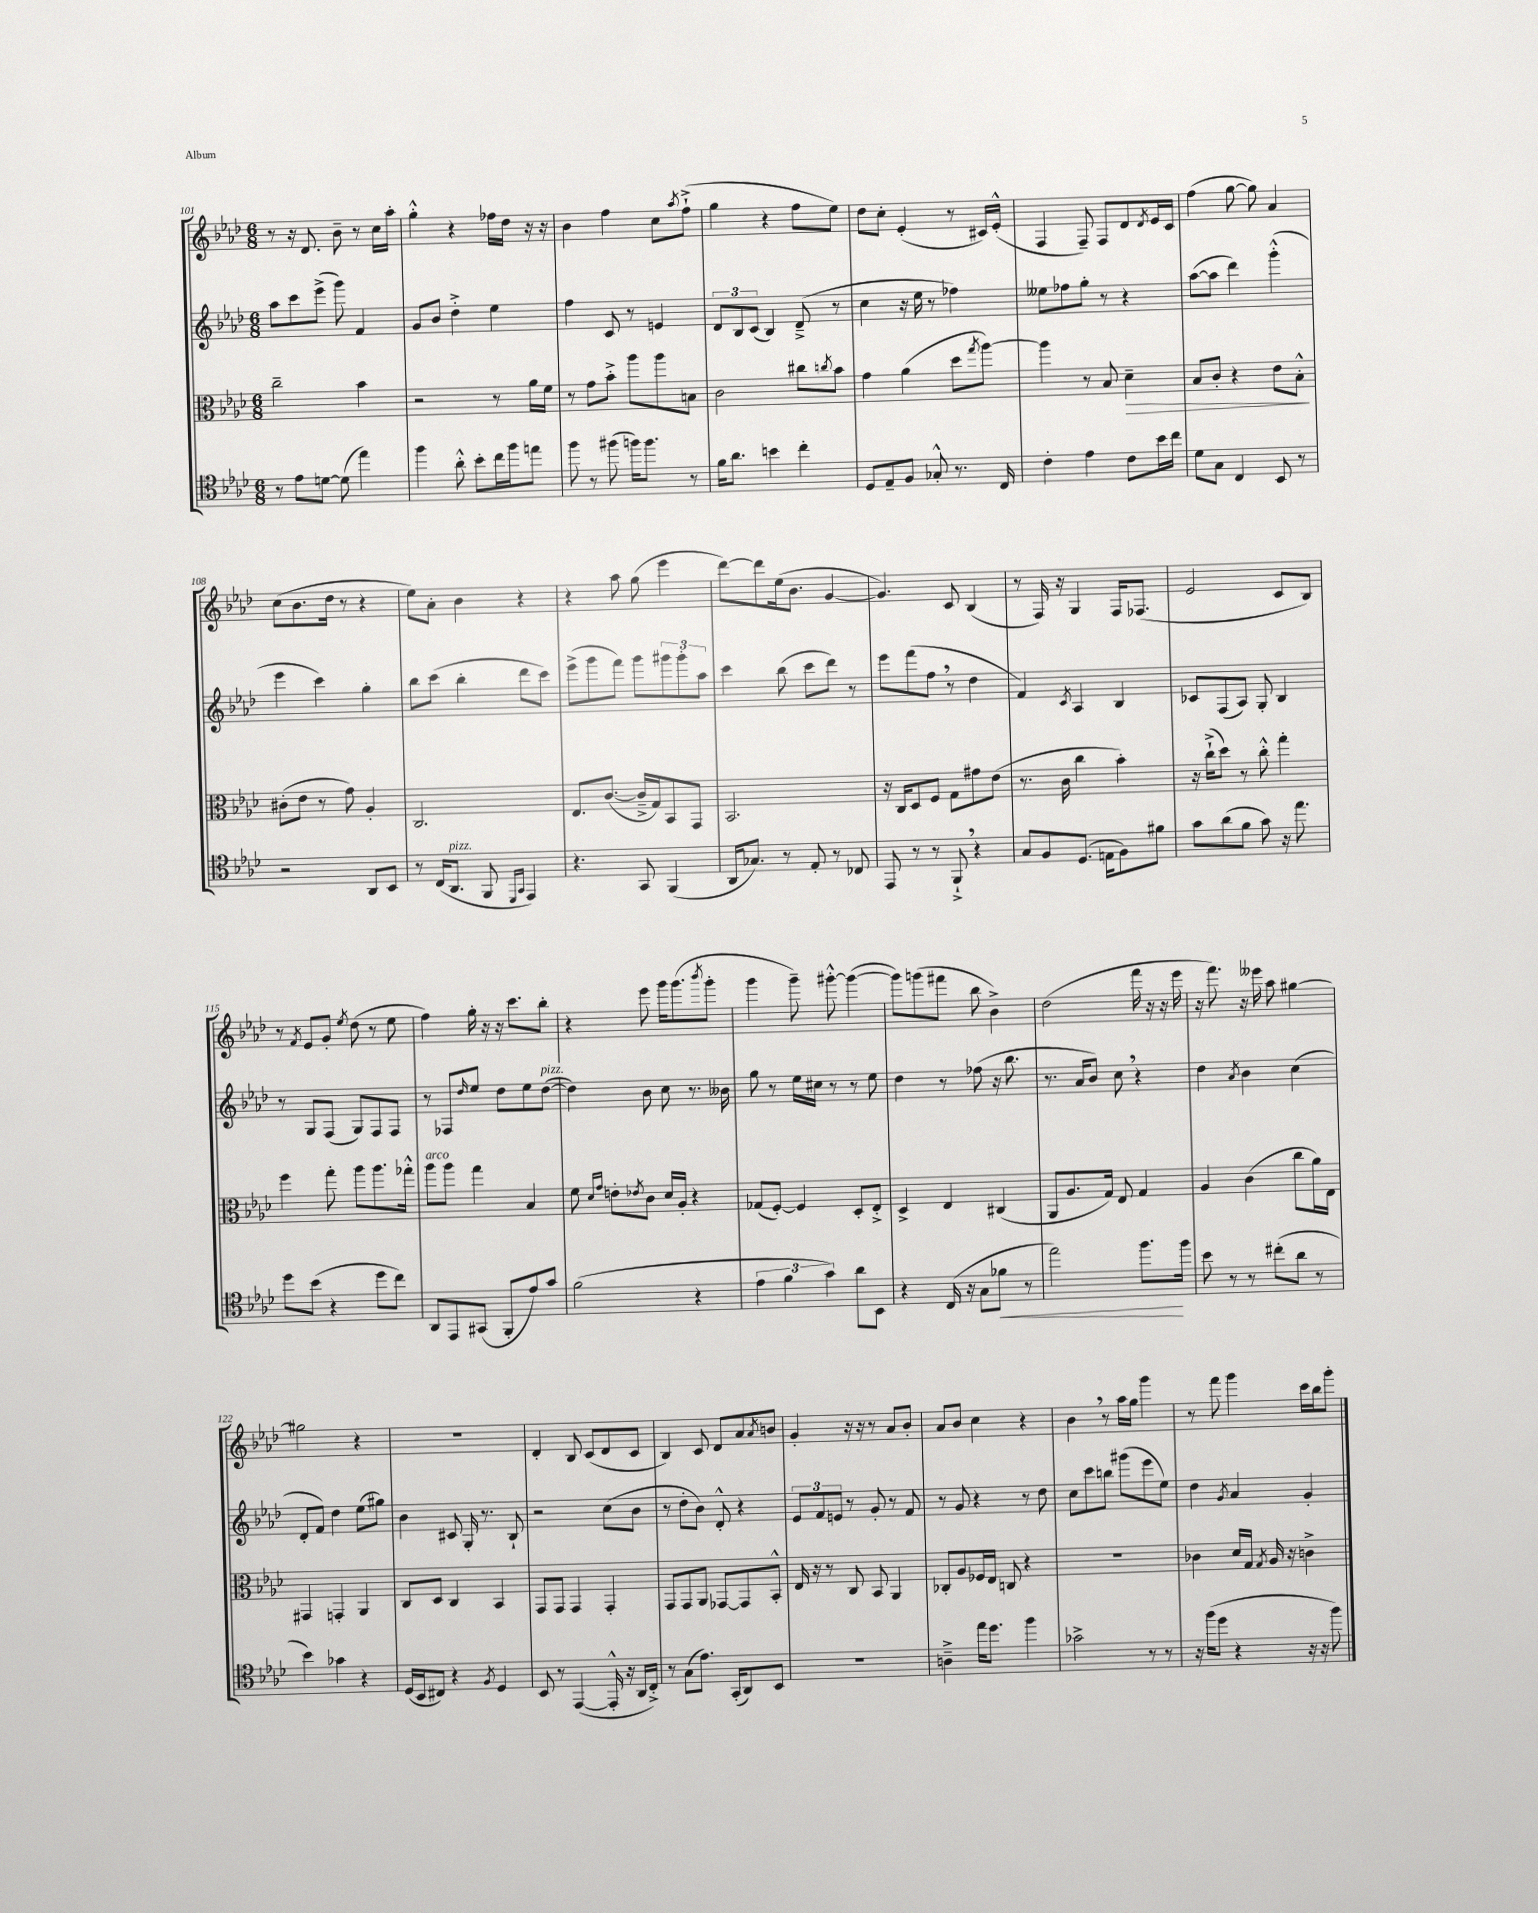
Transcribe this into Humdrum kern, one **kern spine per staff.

**kern	**kern	**kern	**kern
*staff4	*staff3	*staff2	*staff1
*clefC4	*clefC3	*clefG2	*clefG2
*k[b-e-a-d-]	*k[b-e-a-d-]	*k[b-e-a-d-]	*k[b-e-a-d-]
*M6/8	*M6/8	*M6/8	*M6/8
8r	2cc~\	8aa-\L	8r
8e-\L	.	8ccc\	16r
.	.	.	8.d-/
[8d\J	.	(8eee-^\J	.
(8d\]	.	8ggg\)	8b-~\
4ee-\)	4b-\	4f/	8r
.	.	.	16cc\LL
.	.	.	16aa-'\JJ
=	=	=	=
4ff\	2r	8g/L	4gg'^^\
.	.	8b-/J	.
8a-'^^\	.	4dd-'^\	4r
8b-'\L	.	.	.
16cc\L	8r	4ee-\	16ff-\LL
16ff\J	.	.	16dd-\JJ
8ee\J	16a-\LL	.	16r
.	16f\JJ	.	16r
=	=	=	=
8ff\	8r	4ff\	4b-\
8r	8g\L	.	.
(8ff#\	8b-'^\J	8c/	4ff\
16ff\LK)	8aa-\L	8r	.
8.ff\J	.	.	.
.	8aa-\	4e/	8cc\L
.	.	.	8qaa-/
8r	8B\J	.	(8ff`^\J
=	=	=	=
16f\LK	2c\	12d-/L	4gg\
8.a-\J	.	.	.
.	.	12B-/	.
.	.	(12c/J	.
4b\	.	4B-/)	4r
4cc'\	8cc#\L	(8d-~^/	8ff\L
.	8qcc/	.	.
.	8b-\J	8r	8ee-\J)
=	=	=	=
8D-/L	4g\	4cc\	8dd-\L
8E-~/	.	.	8cc'\J
8F/J	(4a-\	16r	(4e-'/
.	.	16ee-\	.
8G-'^^/	.	8r	.
8.r	8dd-\L	4ff-\)	8r
.	8qgg/	.	.
.	[8aa-\J)	.	16c#/LL)
16C/	.	.	(16e-'^^/JJ
=	=	=	=
4c'\	4aa-\]	8ee--\L	4F/
.	.	8ff-\	.
4e-\	8r	8gg'\J	8F~/)
.	8B-/	8r	8F/L
8c\L	4d-~\	4r	8d-/
.	.	.	8qd-/
16b-\L	.	.	16e-/L
16cc\JJ	.	.	16c/JJ
=	=	=	=
8d-\L	8B-/L	([8aa-\L	(4ff\
8G\J	8c'/J	8aa-\]J	.
4C/	4r	4ddd-\)	[8gg\
.	.	.	8gg\])
8BB-/	8e-\L	(4ggg'^^\	4a-/
8r	8B-'^^\J	.	.
=	=	=	=
2r	(8c#'\L	4eee-\	(8cc\L
.	8e-\J	.	8.b-\
.	8r	4ccc\)	.
.	.	.	16dd-\Jk
.	8g\)	.	8r
8AA-/L	4A-'/	4gg'\	4r
8BB-/J	.	.	.
=	=	=	=
8r	2.C/	8bb-\L	8ee-\L)
(16C/LK	.	(8ccc\J	8a-'\J
8.AA-/J	.	.	.
.	.	4bb-'\	4b-\
8FF/	.	.	.
16qqDD-/LL	.	.	.
16qqGG/JJ	.	.	.
4EE-/)	.	8ddd-\L	4r
.	.	8ccc\J)	.
=	=	=	=
4.r	8.E-/L	(8eee-^\L	4r
.	.	8ggg\	.
.	([8.c/J	.	.
.	.	8fff\J)	8aa-\
8GG/	16c~^/]LL	8ggg\L	(8gg\
.	16G/J)	.	.
(4FF/	8BB-/	12ggg#\	4eee-\
.	.	12ggg#'\	.
.	8GG/J	.	.
.	.	12aa-\J	.
=	=	=	=
16AA-/LK	2.BB-/	4ccc\	[8ddd-\L)
8.G-/J)	.	.	.
.	.	.	8ddd-\]
8r	.	(8bb-\	(16ee-\k
.	.	.	8.b-\J
8E-'/	.	8ccc\L	.
8r	.	8ddd-\J)	[4g/
8C-/	.	8r	.
=	=	=	=
8EE-/	16r	8eee-\L	4.g/])
.	16C/LK	.	.
8r	8D-/	(8fff\	.
8r	8F/J	8ff\J	.
8FF`^/	8G\L	8r	8c/
4r	8g#\	4dd-\	(4B-/
.	(8e-\J	.	.
=	=	=	=
8G/L	8.r	4f/)	8r
8F/	.	.	16F/)
.	16c\	.	16r
.	.	8qc/	.
(8.D-/J	4cc\	4A-/	4G/
16E\LK	.	.	.
8F\)	4b-'\)	4B-/	16F/LK
.	.	.	(8.F-/J
8f#\J	.	.	.
=	=	=	=
8g\L	16r	8c-/L	2e-/
.	(16cc`^\LK	.	.
(8a-\	8dd-\J)	(8F/	.
8f\J	8r	8A-/J)	.
8g\)	8cc'^^\	8G'/	.
16r	4gg'\	4B-/	8c/L
8.ee-\	.	.	.
.	.	.	8B-/J)
=	=	=	=
8dd-\L	4ff\	8r	8r
.	.	.	8qf/
(8b-\J	.	8G/L	8e-/L
4r	8gg'\	(8F/J	8g'/J
.	.	.	8qee-/
.	8aa-\L	8G/L)	(8dd-\
8dd-\L	8.aa-\	8F/	8r
8cc\J)	.	8F/J	8ee-\
.	16gg-'^^\Jk	.	.
=	=	=	=
8AA-/L	8aa-\L	8r	4ff\)
8EE-/	8aa-\J	8F-/L	.
.	.	16qqdd-/	.
(8GG#/J	4gg\	8ee-/J	16gg'\
.	.	.	16r
8FF'/L	.	8dd-\L	16r
.	.	.	8.ccc\L
8e-/)	4B-/	8ee-\	.
8g/J	.	([8dd-\J	8bb-'\J
=	=	=	=
(2f\	8f\	4dd-\])	4r
.	16qqd-/LL	.	.
.	16qqg/JJ	.	.
.	8e'\L	.	.
.	8qe-/	.	.
.	8c\J	8b-\	8eee-\
.	16d-/LL	8cc\	16ggg\LK
.	16A-'/JJ	.	(8.ggg\
4r	4r	8.r	.
.	.	.	8qbbb-/
.	.	.	8ggg'\J
.	.	16b--\	.
=	=	=	=
6e-\	(8G-/L	8gg\	4ggg\
.	[8F'/J)	8r	.
6f\	.	.	.
.	4F/]	16ee-\LL	8ggg~\)
.	.	16cc#\JJ	.
6g\)	.	.	.
.	.	8r	[8ggg#'^^\
8a-\L	8D-'/L	8r	(4ggg#\_
8BB-\J	8E-'^/J	8ee-\	.
=	=	=	=
4r	4D-^/	4dd-\	8ggg#\]L)
.	.	.	(8ggg\
(16C/	4E-/	8r	8fff#\J
16r	.	.	.
8G\L	.	(8ff-\	8bb-\
8f-\J	(4C#/	16r	4b-^\)
.	.	8.bb-\	.
8r	.	.	.
=	=	=	=
2ee-\)	8AA-/L	8.r	(2dd-\
.	8.A-/	.	.
.	.	16a-/LK	.
.	.	8b-/J)	.
.	16G/Jk)	.	.
.	8E-/	8cc\	.
8.ff\L	4G/	4r	16fff\
.	.	.	16r
.	.	.	16r
16ff\Jk	.	.	16eee-\
=	=	=	=
8b-\	4A-/	4dd-\	16r
.	.	.	8.fff\)
8r	.	.	.
.	.	8qa-/	.
8r	(4c\	4b-\	16r
.	.	.	16eee--\
(8cc#'\L	.	.	8aa-\
8a-\J	8cc\L	(4cc\	[4gg#\
8r	16a-\L)	.	.
.	16E-\JJ	.	.
=	=	=	=
4b-\)	4GG#/	8d-'/L	2gg#\]
.	.	8f/J)	.
4g-\	4GG'/	4dd-\	.
4r	4AA-/	(8ee-\L	4r
.	.	8gg#\J)	.
=	=	=	=
(16D-/LL	8C/L	4b-\	2.r
16BB-/J	.	.	.
8C#/J)	8D-/J	.	.
4r	4C/	8c#/	.
.	.	16G'/	.
.	.	8.r	.
8qF/	.	.	.
4D-/	4BB-/	.	.
.	.	8B-`/	.
=	=	=	=
8BB-/	8GG/L	2r	4d-'/
8r	8GG/J	.	.
([4EE-/	4GG/	.	8B-/
.	.	.	(8c/L
16EE-'^^/]	4GG'/	(8cc\L	8d-/
16r	.	.	.
16AA-/LL	.	8b-\J	8c/J
16C'^/JJ)	.	.	.
=	=	=	=
8r	8GG/L	8r	4B-/)
(8G\L	8GG/	8dd-'\L	.
8.e-\J)	8AA-/J	8b-\J)	8c/
.	[8GG-/L	8d-'^^/	8d-/L
(16GG'/LK	.	.	.
8AA-/)	8GG-/]	4r	8a-/
.	.	.	8qa-/
8BB-/J	8BB-'^^/J	.	8b/J
=	=	=	=
2.r	16E-/	12e-/L	4g'/
.	16r	.	.
.	.	12f/	.
.	8r	.	.
.	.	12e/J	.
.	8C/	8r	16r
.	.	.	16r
.	8BB-/	8g'/	8r
.	4AA-/	8r	8a-/L
.	.	8f/	8b-'/J
=	=	=	=
4A~^\	8C-'/L	8r	8a-/L
.	8A-/	8g/	8b-/J
16ee-\LK	16F-/L	4r	4cc\
8.dd-\J	16E-/JJ	.	.
.	8C/	.	.
4ff\	4r	8r	4r
.	.	8dd-\	.
=	=	=	=
2g-^\	2.r	8cc\L	4b-\
.	.	8ccc\	.
.	.	8bb\J	8r
.	.	(8ggg#\L	16aa-\LL
.	.	.	16gg\JJ
8r	.	8eee-\	4ggg\
8r	.	8ee-\J)	.
=	=	=	=
16r	4c-\	4dd-\	8r
(16ff\LK	.	.	.
8dd-\J	.	.	8fff\
.	.	8qg/	.
4r	16d-/LL	4a-/	4ggg\
.	16G/JJ	.	.
.	8qG/	.	.
.	16A-/	.	.
.	16r	.	.
16r	4c^\	4g'/	16ccc\LL
16r	.	.	16bb-\J
8ff\)	.	.	8ggg'\J
==	==	==	==
*-	*-	*-	*-
